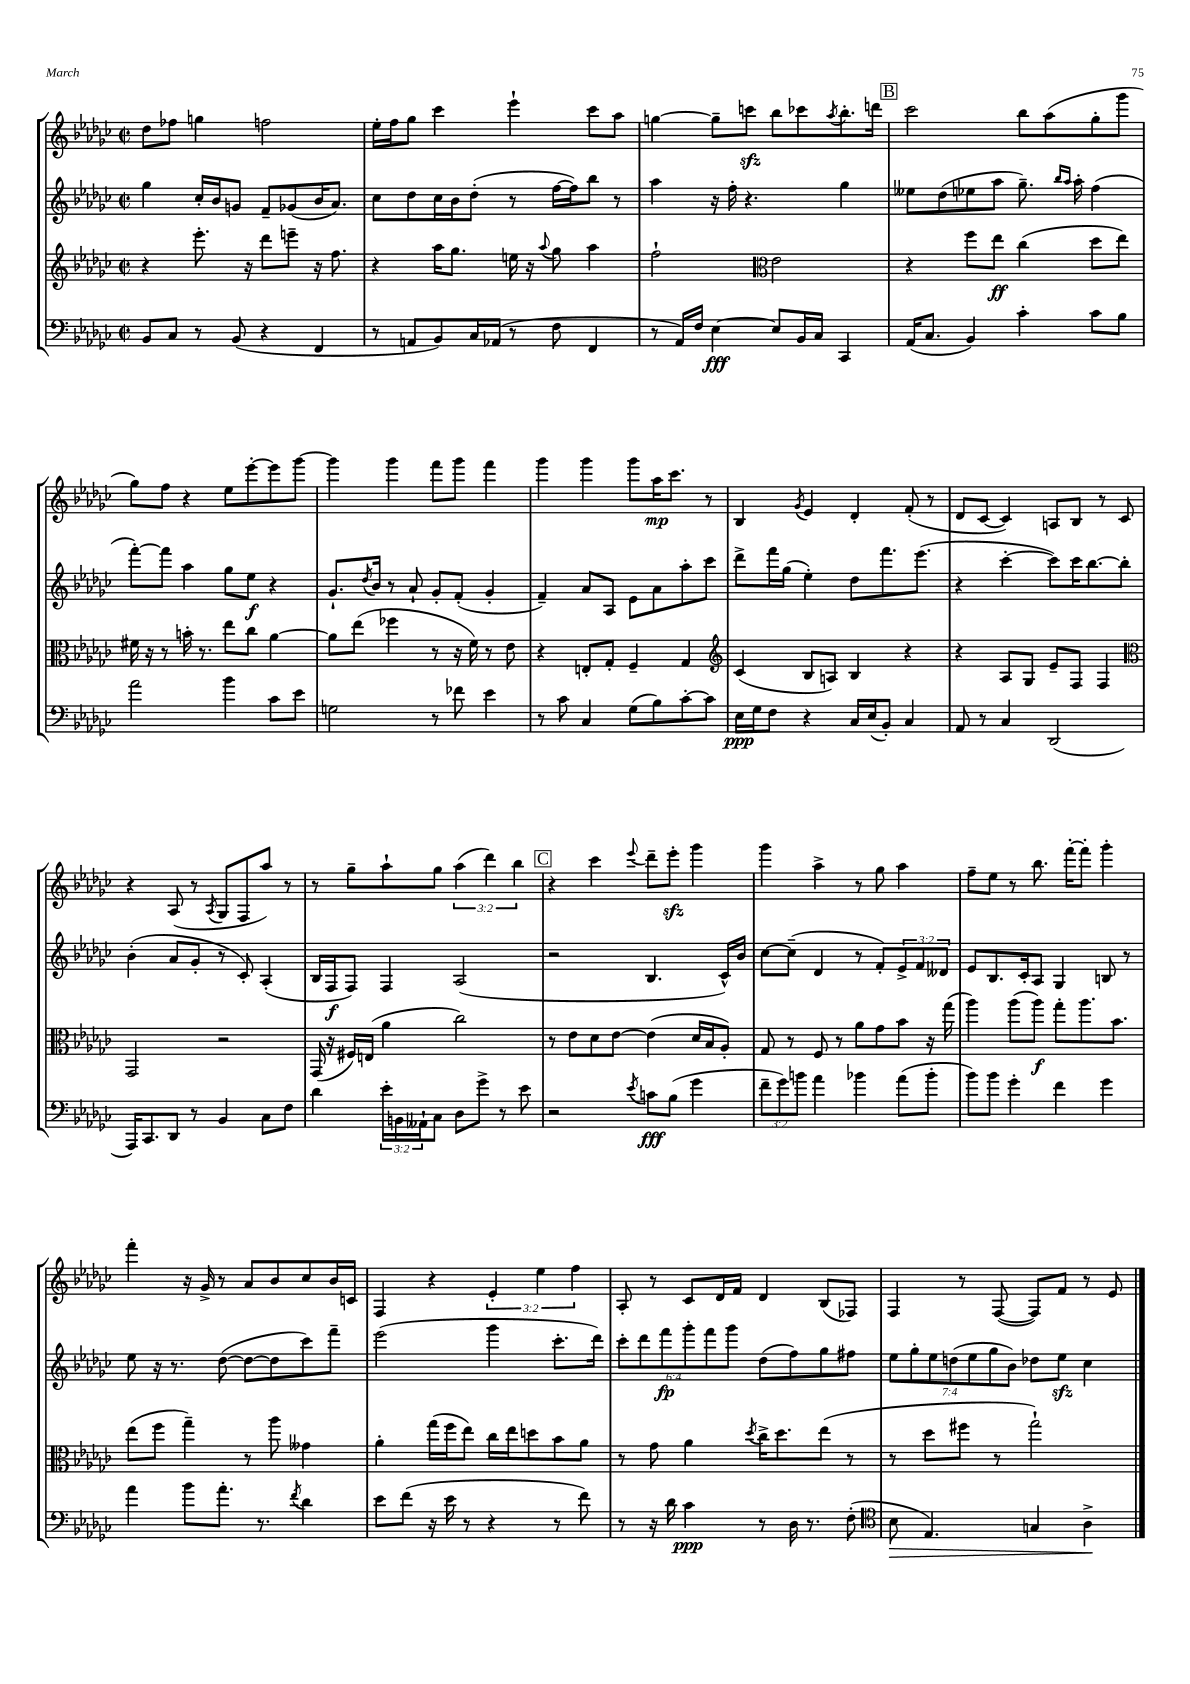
<<
\new StaffGroup <<
\new Staff = "s0" {
    \clef treble \key ges \major \defaultTimeSignature \time 2/2 \override Staff.TupletNumber.text = #tuplet-number::calc-fraction-text
    des''8 fes''8 g''4 f''2 |
    ees''16-. f''16 ges''8 ces'''4 ees'''4-! ces'''8 aes''8 |
    g''4~ g''8-- c'''8\sfz bes''8 ces'''8 \acciaccatura { aes''8 } bes''8.-. d'''16 |
    \mark \markup { \box "B" } ces'''2 bes''8 aes''8( ges''8-. ges'''8 |
    ges''8) f''8 r4 ees''8 ees'''8~-. ees'''8 ges'''8~ |
    ges'''4 ges'''4 f'''8 ges'''8 f'''4 |
    ges'''4 ges'''4 ges'''8 aes''16\mp ces'''8. r8 |
    bes4 \acciaccatura { ges'8 } ees'4 des'4-. f'8-.( r8 |
    des'8 ces'8~ ces'4) a8 bes8 r8 ces'8 |
    r4 aes8( r8 \acciaccatura { aes8 } ges8 f8 aes''8) r8 |
    r8 ges''8-- aes''8-! ges''8 \tuplet 3/2 { aes''4( des'''4) bes''4 } |
    \mark \markup { \box "C" } r4 ces'''4 \appoggiatura { ees'''8 } des'''8-- ees'''8-.\sfz ges'''4 |
    ges'''4 aes''4-> r8 ges''8 aes''4 |
    f''8-- ees''8 r8 bes''8. f'''16~-. f'''8-. ges'''4-. |
    f'''4-. r16 ges'16-> r8 aes'8 bes'8 ces''8 bes'16 c'16 |
    f4 r4 \tuplet 3/2 { ees'4-. ees''4 f''4 } |
    aes8-. r8 ces'8 des'16 f'16 des'4 bes8( fes8) |
    f4 r8 f8~( f8) f'8 r8 ees'8 \bar "|." |
}
\new Staff = "s1" {
    \clef treble \key ges \major \defaultTimeSignature \time 2/2 \override Staff.TupletNumber.text = #tuplet-number::calc-fraction-text
    ges''4 ces''16-. bes'16 g'8 f'8-- ges'8( bes'16 aes'8.) |
    ces''8 des''8 ces''16 bes'16 des''8-.( r8 f''16~ f''16) bes''8 r8 |
    aes''4 r16 f''16-. r4. ges''4 |
    \mark \markup { \box "B" } eeses''8 des''8( ees''8 aes''8 ges''8.--) \grace { bes''16 aes''16 } aes''16-. f''4( |
    f'''8~-.) f'''8 aes''4 ges''8 ees''8\f r4 |
    ges'8.-! \acciaccatura { des''8 } bes'16 r8 aes'8-! ges'8-. f'8-.( ges'4-. |
    f'4--) aes'8 aes8 ees'8 aes'8 aes''8-. ces'''8 |
    des'''8-> f'''16 ges''16( ees''4-.) des''8 f'''8. ees'''8.( |
    r4 ces'''4~-. ces'''8) ces'''16 bes''8.~ bes''8-. |
    bes'4-.( aes'8 ges'8-. r8 ces'8-.) aes4-.( |
    bes16 f16\f f8) f4 aes2( |
    \mark \markup { \box "C" } r2 bes4. ces'16-^) bes'16 |
    ces''8~ ces''8--( des'4 r8 f'8-.) \tuplet 3/2 { ees'8-> f'8 deses'8 } |
    ees'8 bes8. ces'16-. aes8 ges4 b8 r8 |
    ees''8 r16 r8. des''8~( des''8~ des''8 ces'''8) f'''8-- |
    ees'''2( ges'''4 ces'''8.-. des'''16) |
    \tuplet 6/4 { ces'''8-. des'''8 f'''8\fp ges'''8-. f'''8 ges'''8 } des''8( f''8) ges''8 fis''8 |
    \tuplet 7/4 { ees''8 ges''8-. ees''8 d''8( ees''8 ges''8 bes'8) } des''8 ees''8\sfz ces''4 \bar "|." |
}
\new Staff = "s2" {
    \clef treble \key ges \major \defaultTimeSignature \time 2/2
    r4 ees'''8.-. r16 des'''8 e'''8-- r16 f''8. |
    r4 aes''16 ges''8. e''16 r16 \appoggiatura { aes''8 } ges''8 aes''4 |
    f''2-! \clef alto ees'2 |
    \mark \markup { \box "B" } r4 f''8 ees''8\ff ces''4( des''8 ees''8) |
    fis'16 r16 r8 b'16-. r8. ees''8 ces''8 aes'4~ |
    aes'8 ees''8( fes''4 r8 r16 f'16) r8 ees'8 |
    r4 e8-. ges8-. f4-- ges4 |
    \clef treble ces'4( bes8 a8) bes4 r4 |
    r4 aes8 ges8 ees'8-- f8 f4 |
    \clef alto ges,2 r2 |
    ges,16( r16 fis16) e16( aes'4 ces''2) |
    \mark \markup { \box "C" } r8 ees'8 des'8 ees'8~ ees'4( des'16 bes16 aes8-.) |
    ges8 r8 f8 r8 aes'8 ges'8 bes'8 r16 ges''16( |
    aes''4) aes''8( aes''8\f) ges''8-. aes''8. bes'8. |
    ees''8( f''8 ges''4--) r8 aes''8 geses'4 |
    aes'4-. ges''16( f''16 ees''8) ces''16 ees''16 d''8 bes'8 aes'8 |
    r8 ges'8 aes'4 \acciaccatura { des''8 } ces''16-> des''8. ees''8( r8 |
    r8 des''8 fis''8 r8 ges''2-!) \bar "|." |
}
\new Staff = "s3" {
    \clef bass \key ges \major \defaultTimeSignature \time 2/2 \override Staff.TupletNumber.text = #tuplet-number::calc-fraction-text
    bes,8 ces8 r8 bes,8( r4 f,4 |
    r8 a,8 bes,8) ces16 aes,16( r8 f8 f,4 |
    r8 aes,16) f16 ees4~\fff ees8 bes,16 ces16 ces,4 |
    \mark \markup { \box "B" } aes,16( ces8. bes,4) ces'4-. ces'8 bes8 |
    aes'2 bes'4 ces'8 ees'8 |
    g2 r8 fes'8 ees'4 |
    r8 ces'8 ces4 ges8( bes8) ces'8~-. ces'8 |
    ees16\ppp ges16 f8 r4 ces16 ees16( bes,8-.) ces4 |
    aes,8 r8 ces4 des,2( |
    aes,,16) ces,8. des,8 r8 bes,4 ces8 f8 |
    des'4 \tuplet 3/2 { ees'16-. b,16 aeses,16-! } ces8 des8 ges'8-> r8 ees'8 |
    \mark \markup { \box "C" } r2 \acciaccatura { ees'8 } c'8\fff bes8( ges'4 |
    \tuplet 3/2 { f'8-- ges'8) b'8 } aes'4 bes'4 aes'8( bes'8-. |
    bes'8) bes'8 ges'4-. f'4 ges'4 |
    aes'4 bes'8 aes'8.-. r8. \acciaccatura { f'8 } des'4 |
    ees'8 f'8( r16 ees'16 r8 r4 r8 f'8) |
    r8 r16 des'16 ces'4\ppp r8 des16 r8. f8-.( |
    \clef tenor bes8\> ees4.) g4 aes4->\! \bar "|." |
}
>>
>>
\layout { \context { \Score \remove "Bar_number_engraver" } }
